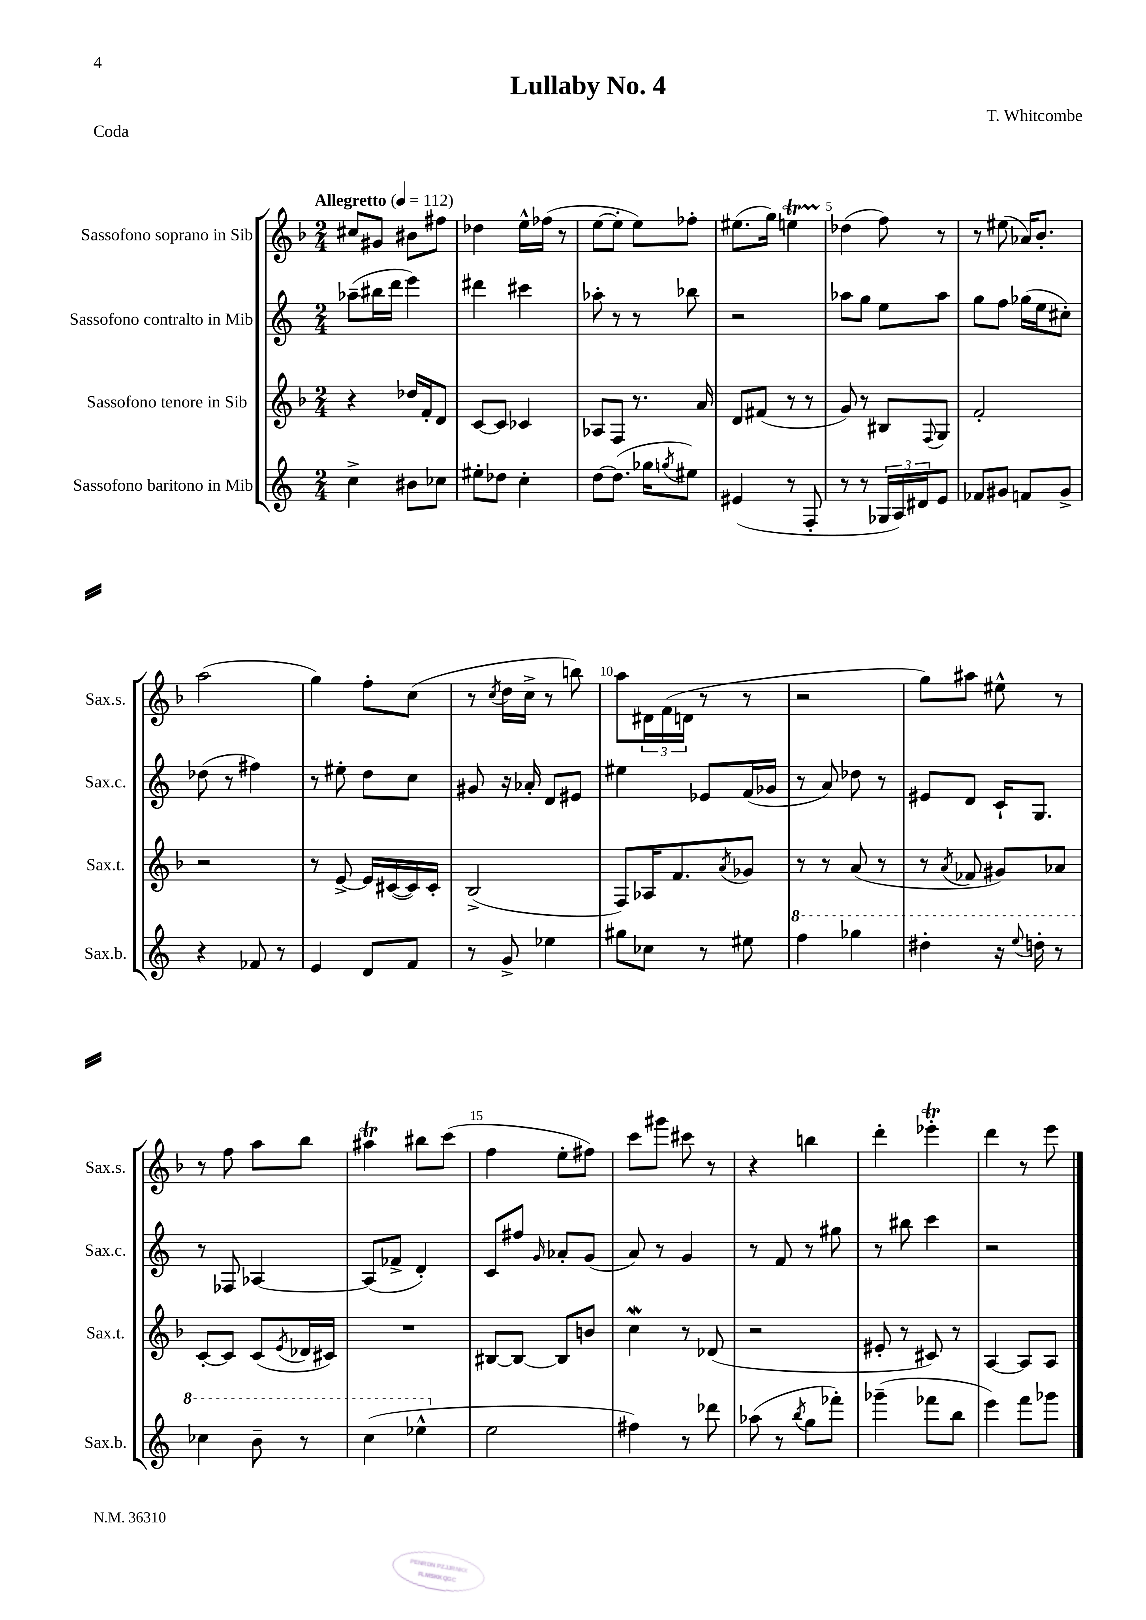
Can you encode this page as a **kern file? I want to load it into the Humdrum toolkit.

**kern	**kern	**kern	**kern
*staff4	*staff3	*staff2	*staff1
*clefG2	*clefG2	*clefG2	*clefG2
*k[]	*k[b-]	*k[]	*k[b-]
*M2/4	*M2/4	*M2/4	*M2/4
*MM112	*MM112	*MM112	*MM112
4cc^	4r	(8aa-~	8cc#
.	.	16bb#	8g#
.	.	16ddd	.
8b#	16dd-	4eee)	8b#
.	16f'	.	.
8cc-	8d	.	8ff#
=	=	=	=
8ee#'	[8c	4ddd#	4dd-
8dd-	8c]	.	.
4cc'	4c-	4ccc#	16ee^^
.	.	.	(16ff-
.	.	.	8r
=	=	=	=
[8dd	8A-	8aa-'	[8ee
(8.dd]	8F	8r	8ee']
.	8.r	8r	8ee)
16gg-	.	.	.
8qgg	.	.	.
8ee#)	.	8bb-	8ff-'
.	16a	.	.
=	=	=	=
(4e#	8d	2r	(8.ee#
.	(8f#	.	.
.	.	.	16gg)
8r	8r	.	4ee
8F'	8r	.	.
=	=	=	=
8r	8g)	8aa-	(4dd-
8r	8r	8gg	.
24G-	8B#	8ee	8ff)
24A)	.	.	.
24d#	.	.	.
.	8qqF	.	.
8e	8G	8aa-	8r
=	=	=	=
8f-	2f'	8gg	8r
8g#	.	8ff	(8ee#
8f	.	(16gg-	16a-)
.	.	16ee	8.b-'
8g#^	.	8cc#')	.
=	=	=	=
4r	2r	(8dd-	(2aa
.	.	8r	.
8f-	.	4ff#)	.
8r	.	.	.
=	=	=	=
4e	8r	8r	4gg)
.	[8e^	8ee#'	.
8d	16e]	8dd	8ff'
.	([16c#	.	.
8f	16c#])	8cc	(8cc
.	16c#'	.	.
=	=	=	=
8r	(2B-^	8g#	8r
.	.	.	8qcc
8g^	.	16r	16dd
.	.	16a-'	16cc^
4ee-	.	8d	8r
.	.	8e#	8bb)
=	=	=	=
8gg#	8F)	4ee#	8aa
8cc-	16A-	.	24d#
.	.	.	(24f
.	8.f	.	.
.	.	.	24d
8r	.	8e-	8r
.	8qa	.	.
8ee#	8g-	(16f	8r
.	.	16g-	.
=	=	=	=
4fff	8r	8r	2r
.	8r	8a)	.
4ggg-	(8a	8dd-	.
.	8r	8r	.
=	=	=	=
4ddd#'	8r	8e#	8gg)
.	8qa	.	.
.	8f-	8d	8aa#
16r	8g#)	16c`	8ee#^^
8qqeee	.	.	.
16ddd'	.	8.G	.
8r	8a-	.	8r
=	=	=	=
4ccc-	[8c'	8r	8r
.	8c]	8F-	8ff
8bb~	(8c	[4A-	8aa
.	8qe	.	.
8r	16d-	.	8bb-
.	16c#)	.	.
=	=	=	=
(4ccc	2r	(8A-]	4aa#
.	.	8f-^	.
4eee-^^	.	4d')	8bb#
.	.	.	(8ccc
=	=	=	=
2ee	[8B#	8c	4ff
.	8B#_	8ff#	.
.	.	16qqg	.
.	8B#]	8a-'	8ee'
.	8b	(8g	8ff#)
=	=	=	=
4ff#)	4cc	8a)	8ccc
.	.	8r	8ggg#
8r	8r	4g	8ccc#
8ddd-	(8d-	.	8r
=	=	=	=
(8aa-	2r	8r	4r
8r	.	8f	.
8qbb	.	.	.
8gg	.	8r	4bb
8fff-')	.	8gg#	.
=	=	=	=
(4ggg-~	8e#'	8r	4ddd'
.	8r	8bb#	.
8fff-	8c#)	4ccc	4eee-'
8bb	8r	.	.
=	=	=	=
4eee)	[4A	2r	4ddd
8fff	8A]	.	8r
8ggg-	8A	.	8eee
==	==	==	==
*-	*-	*-	*-
